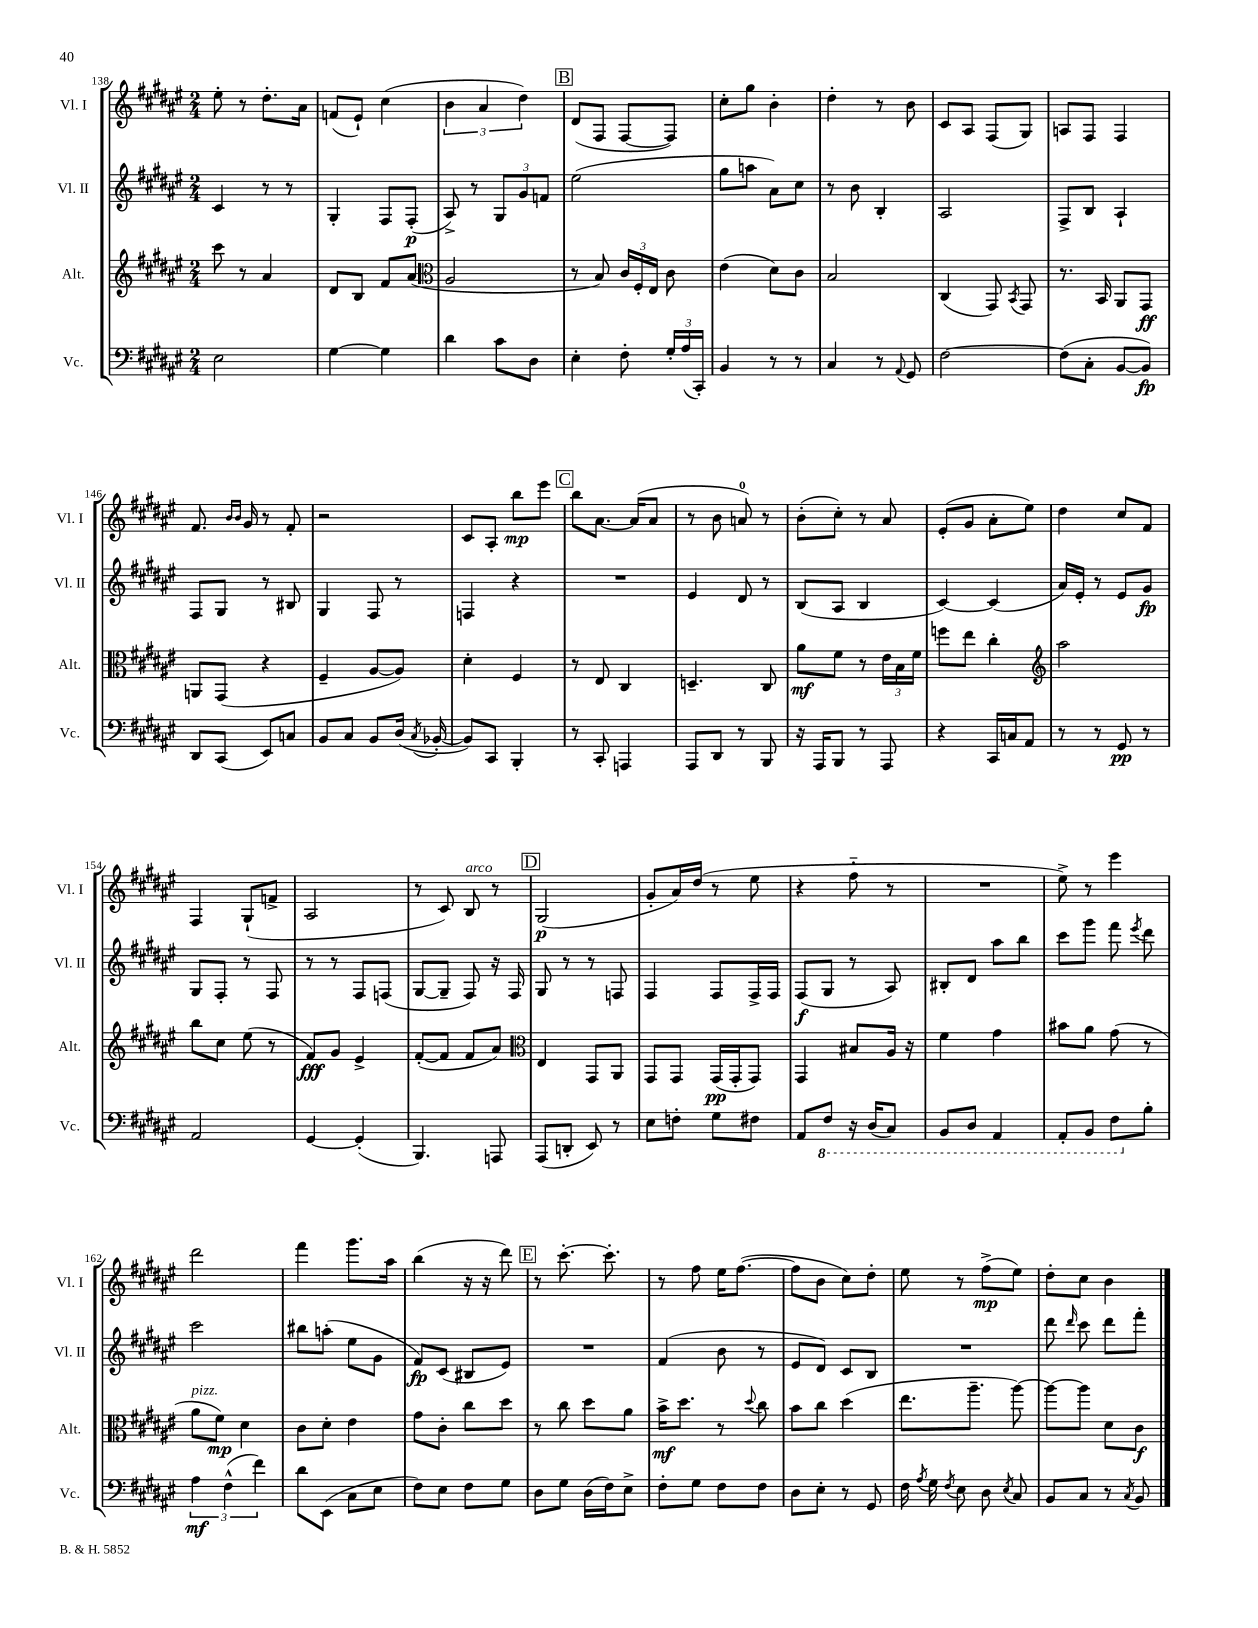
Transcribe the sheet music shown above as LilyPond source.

<<
\new StaffGroup <<
\new Staff = "s0" \with { instrumentName = "Vl. I" shortInstrumentName = "Vl. I" } {
    \clef treble \key fis \major \numericTimeSignature \time 2/4
    \autoBeamOff eis''8-. r8 dis''8.[-. ais'16] |
    f'8[( eis'8]-!) cis''4( |
    \tuplet 3/2 { b'4 ais'4 dis''4) } |
    \mark \markup { \box "B" } dis'8[( fis8] fis8[~ fis8]) |
    cis''8[-. gis''8] b'4-. |
    dis''4-. r8 b'8 |
    cis'8[ ais8] fis8[( gis8]) |
    a8[ fis8] fis4 |
    fis'8. \grace { b'16[ b'16] } gis'16 r8 fis'8-. |
    r2 |
    cis'8[ ais8]-. b''8[\mp eis'''8] |
    \mark \markup { \box "C" } b''8[ ais'8.]~ ais'16[( ais'8] |
    r8 b'8 a'8-0) r8 |
    b'8[-.( cis''8]-.) r8 ais'8 |
    eis'8[-.( gis'8] ais'8[-. eis''8]) |
    dis''4 cis''8[ fis'8] |
    fis4 gis8[-!( f'8]-> |
    ais2 |
    r8 cis'8) b8^\markup { \italic "arco" } r8 |
    \mark \markup { \box "D" } gis2\p( |
    gis'8[-. ais'16) dis''16]( r8 eis''8 |
    r4 fis''8-_ r8 |
    R2 |
    eis''8->) r8 eis'''4 |
    dis'''2 |
    fis'''4 gis'''8.[ ais''16] |
    b''4( r16 r16 dis'''8) |
    \mark \markup { \box "E" } r8 cis'''8.~-. cis'''8.-. |
    r8 fis''8 eis''16[ fis''8.]~( |
    fis''8[ b'8] cis''8[) dis''8]-. |
    eis''8 r8 fis''8[->\mp( eis''8]) |
    dis''8[-. cis''8] b'4 \bar "|." |
}
\new Staff = "s1" \with { instrumentName = "Vl. II" shortInstrumentName = "Vl. II" } {
    \clef treble \key fis \major \numericTimeSignature \time 2/4
    \autoBeamOff cis'4 r8 r8 |
    gis4-. fis8[ fis8]-.\p( |
    ais8->) r8 \tuplet 3/2 { gis8[ gis'8 f'8] } |
    \mark \markup { \box "B" } eis''2( |
    gis''8[ a''8] ais'8[) cis''8] |
    r8 b'8 b4-. |
    ais2 |
    fis8[-> b8] ais4-! |
    fis8[ gis8] r8 bis8 |
    gis4 fis8 r8 |
    f4 r4 |
    \mark \markup { \box "C" } R2 |
    eis'4 dis'8 r8 |
    b8[( ais8] b4 |
    cis'4~) cis'4( |
    ais'16[) eis'16]-. r8 eis'8[ gis'8]\fp |
    gis8[ fis8]-. r8 fis8 |
    r8 r8 fis8[ f8]( |
    gis8[~ gis8]-- fis8) r16 fis16 |
    \mark \markup { \box "D" } gis8 r8 r8 f8 |
    fis4 fis8[ fis16-> fis16] |
    fis8[\f( gis8] r8 ais8) |
    bis8[-. dis'8] ais''8[ b''8] |
    cis'''8[ gis'''8] fis'''8 \acciaccatura { eis'''8 } dis'''8 |
    cis'''2 |
    bis''8[ a''8]-.( eis''8[ gis'8] |
    fis'8[\fp) cis'8]( bis8[ eis'8]) |
    \mark \markup { \box "E" } R2 |
    fis'4( b'8 r8 |
    eis'8[ dis'8]) cis'8[ b8] |
    R2 |
    dis'''8 \grace { dis'''16 } cis'''8 dis'''8[ fis'''8]-. \bar "|." |
}
\new Staff = "s2" \with { instrumentName = "Alt." shortInstrumentName = "Alt." } {
    \clef treble \key fis \major \numericTimeSignature \time 2/4
    \autoBeamOff cis'''8 r8 ais'4 |
    dis'8[ b8] fis'8[ ais'8]( |
    \clef alto ais2 |
    \mark \markup { \box "B" } r8 b8) \tuplet 3/2 { cis'16[ fis16-. eis16] } cis'8 |
    eis'4( dis'8[) cis'8] |
    b2 |
    cis4( gis,8) \acciaccatura { b,8 } gis,8 |
    r8. b,16 ais,8[ gis,8]\ff |
    a,8[ gis,8]( r4 |
    fis4-- ais8[~ ais8]) |
    dis'4-. fis4 |
    \mark \markup { \box "C" } r8 eis8 cis4 |
    d4.-- cis8 |
    ais'8[\mf fis'8] r8 \tuplet 3/2 { eis'16[ b16 fis'16] } |
    f''8[ eis''8] cis''4-. |
    \clef treble ais''2 |
    b''8[ cis''8] eis''8( r8 |
    fis'8[\fff) gis'8] eis'4-> |
    fis'8[~-.( fis'8] fis'8[ ais'8]) |
    \mark \markup { \box "D" } \clef alto eis4 gis,8[ ais,8] |
    gis,8[ gis,8] gis,16[\pp( gis,16-. gis,8]) |
    gis,4 bis8[ ais16] r16 |
    fis'4 gis'4 |
    bis'8[ ais'8] gis'8( r8 |
    ais'8[^\markup { \italic "pizz." } fis'8]\mp) dis'4 |
    cis'8[ dis'8]-. eis'4 |
    gis'8[ cis'8]-. cis''8[ dis''8] |
    \mark \markup { \box "E" } r8 cis''8 dis''8[ ais'8] |
    b'16[->\mf dis''8.] r8 \appoggiatura { dis''8 } cis''8 |
    b'8[ cis''8] dis''4( |
    eis''8.[ ais''8.]-- ais''8~) |
    ais''8[~ ais''8] dis'8[ cis'8]\f \bar "|." |
}
\new Staff = "s3" \with { instrumentName = "Vc." shortInstrumentName = "Vc." } {
    \clef bass \key fis \major \numericTimeSignature \time 2/4
    \autoBeamOff eis2 |
    gis4~ gis4 |
    dis'4 cis'8[ dis8] |
    \mark \markup { \box "B" } eis4-. fis8-. \tuplet 3/2 { gis16[-. ais16( cis,16]-.) } |
    b,4 r8 r8 |
    cis4 r8 \appoggiatura { ais,8 } gis,8 |
    fis2~ |
    fis8[( cis8]-. b,8[~ b,8]\fp) |
    dis,8[ cis,8]( eis,8[) c8] |
    b,8[ cis8] b,8[ dis16]( \acciaccatura { cis8 } bes,16~-. |
    bes,8[) cis,8] b,,4-. |
    \mark \markup { \box "C" } r8 cis,8-. a,,4 |
    ais,,8[ dis,8] r8 b,,8 |
    r16 ais,,16[ b,,8] r8 ais,,8 |
    r4 cis,16[ c16 ais,8] |
    r8 r8 gis,8\pp r8 |
    ais,2 |
    gis,4~ gis,4-.( |
    b,,4.) a,,8 |
    \mark \markup { \box "D" } ais,,8[( d,8]-. eis,8) r8 |
    eis8[ f8]-. gis8[ fis8] |
    ais,8[ \ottava #-1 fis,8] r16 dis,16[( cis,8]) |
    b,,8[ dis,8] ais,,4 |
    ais,,8[-. b,,8] fis,8[ \ottava #0 b8]-. |
    \tuplet 3/2 { ais4\mf fis4-^( fis'4) } |
    dis'8[ eis,8]( cis8[ eis8] |
    fis8[) eis8] fis8[ gis8] |
    \mark \markup { \box "E" } dis8[ gis8] dis16[( fis16) eis8]-> |
    fis8[-. gis8] fis8[ fis8] |
    dis8[ eis8]-. r8 gis,8 |
    fis16 \acciaccatura { ais8 } gis16 \acciaccatura { fis8 } eis8 dis8 \acciaccatura { eis8 } cis8 |
    b,8[ cis8] r8 \acciaccatura { cis8 } b,8 \bar "|." |
}
>>
>>
\layout { \context { \Score currentBarNumber = #138 } }
